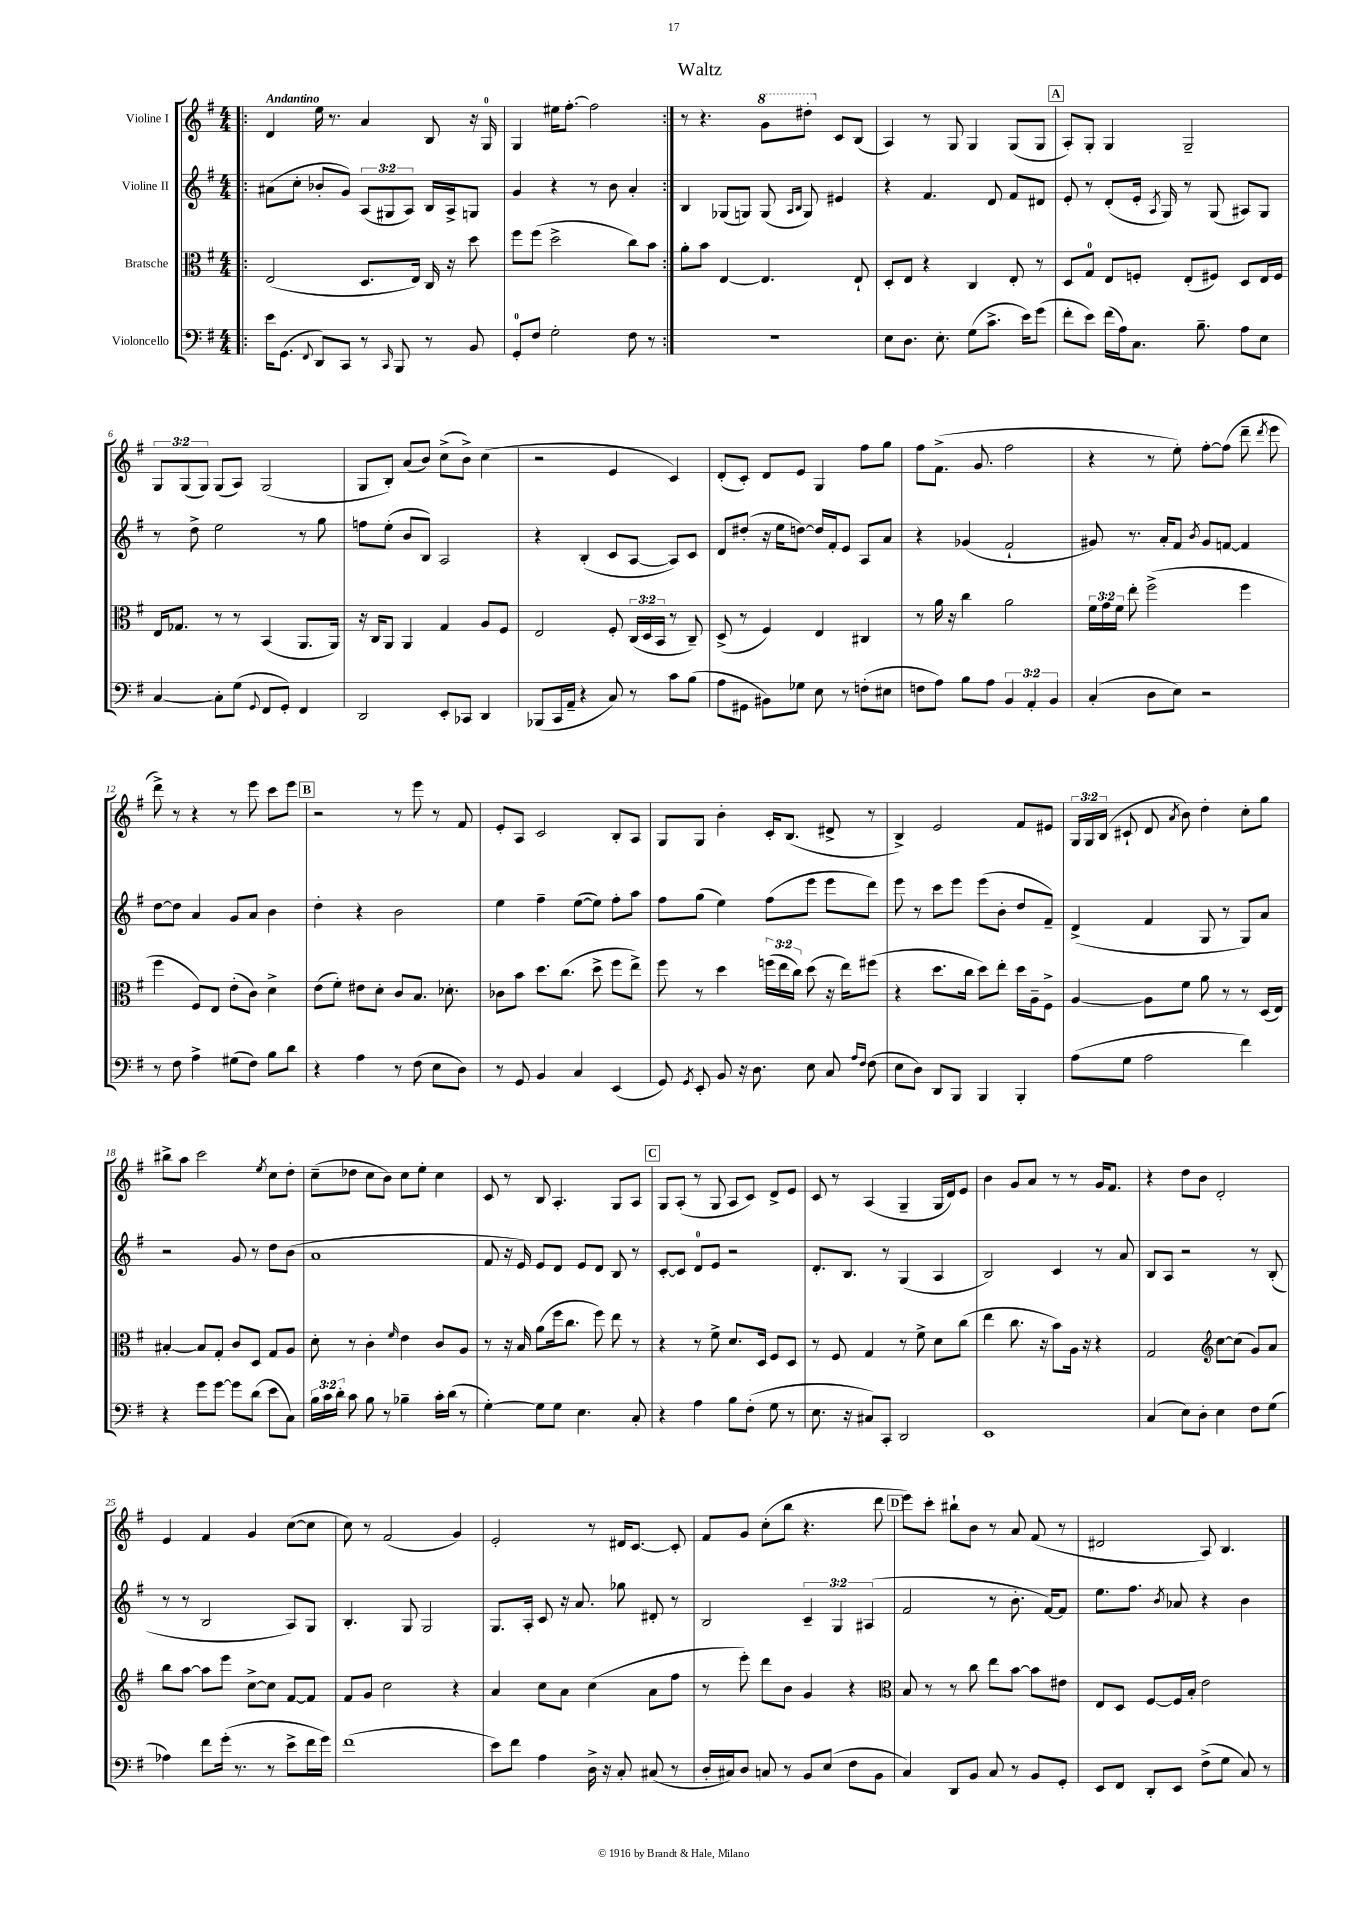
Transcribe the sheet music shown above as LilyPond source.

\header { title = "Waltz" }
<<
\new StaffGroup <<
\new Staff = "s0" \with { instrumentName = "Violine I" } {
    \clef treble \key g \major \numericTimeSignature \time 4/4 \override Staff.TupletNumber.text = #tuplet-number::calc-fraction-text \tempo "Andantino"
    \autoBeamOff \repeat volta 2 { \bar ".|:" d'4 e''16 r8. a'4 b8 r16 g16-0 |
    g4 eis''16[ fis''8.]~-. fis''2 | }
    r8 r4. \ottava #1 g''8[ dis'''8]-. \ottava #0 c'8[ b8]( |
    a4) r8 g8 g4 g8[( g8] |
    \mark \markup { \box "A" } a8[-.) g8]-. g4 g2-- |
    \tuplet 3/2 { g8[ g8( g8]) } g8[( a8]) g2( |
    g8[ b8]-.) a'8[( b'8]) c''8[->( b'8]->) c''4( |
    r2 e'4 c'4) |
    d'8[-.( c'8]-.) d'8[ e'8] g4 fis''8[ g''8] |
    fis''8[ fis'8.]->( g'8. fis''2 |
    r4 r8 e''8-.) fis''8[~-. fis''8]( d'''8-- \acciaccatura { d'''8 } e'''8 |
    d'''8->) r8 r4 r8 e'''8 c'''8[ e'''8] |
    \mark \markup { \box "B" } r2 r8 e'''8 r8 fis'8 |
    e'8[-. a8] c'2 b8[-. a8] |
    g8[ g8] b'4-. c'16[-. b8.]( dis'8-> r8 |
    b4->) e'2 fis'8[ eis'8] |
    \tuplet 3/2 { g16[ g16 b16]( } cis'8-! d'8 \acciaccatura { a'8 } b'8) d''4-. c''8[-. g''8] |
    bis''8[-> a''8] c'''2 \acciaccatura { e''8 } c''8[ d''8]-. |
    c''8[--( des''8] c''8[ b'8]) c''8[ e''8]-. c''4 |
    c'8 r8 b8 a4.-. g8[ a8] |
    \mark \markup { \box "C" } g8[ a8]-.( r8 g8 a8[ c'8]) d'8[-> e'8] |
    c'8 r8 a4( g4-- g16[ d'16) e'8] |
    b'4 g'8[ a'8] r8 r8 g'16[ fis'8.] |
    r4 d''8[ b'8] d'2-. |
    e'4 fis'4 g'4 c''8[~( c''8] |
    c''8) r8 fis'2( g'4) |
    e'2-. r8 dis'16[ c'8.]~ c'8-. |
    fis'8[ g'8] c''8[-.( b''8] r4. d'''8 |
    \mark \markup { \box "D" } e'''8[) c'''8]-. bis''8[-! b'8] r8 a'8 fis'8( r8 |
    dis'2 a8) b4. \bar "|." |
}
\new Staff = "s1" \with { instrumentName = "Violine II" } {
    \clef treble \key g \major \numericTimeSignature \time 4/4 \override Staff.TupletNumber.text = #tuplet-number::calc-fraction-text
    \autoBeamOff \repeat volta 2 { \bar ".|:" ais'8[( c''8]-. bes'8[-. g'8]) \tuplet 3/2 { a8[( gis8 a8]) } b16[ a16-> g8] |
    g'4 r4 r8 b'8 a'4-. | }
    b4 ges8[( g8]) g8( \grace { a16[ b16] } g8) eis'4 |
    r4 fis'4. d'8 fis'8[ dis'8] |
    \mark \markup { \box "A" } e'8-. r8 d'8[-.( e'16]-. \acciaccatura { a8 } g16) r8 g8( ais8[) g8] |
    r8 d''8-> e''2 r8 g''8 |
    f''8[ e''8]-.( b'8[ b8]) a2 |
    r4 b4-.( c'8[ a8]~ a8[) c'8] |
    d'8[ dis''8]-.( r16 e''16[ d''8]~) d''16[ fis'16-. e'8] a8[ a'8] |
    r4 ges'4( fis'2-! |
    gis'8) r8. a'16[-. fis'8] \acciaccatura { b'8 } gis'8[ f'8]~ f'4 |
    d''8[~ d''8] a'4 g'8[ a'8] b'4 |
    \mark \markup { \box "B" } d''4-. r4 b'2 |
    e''4 fis''4-- e''8[~( e''8]) fis''8[-. a''8] |
    fis''8[ g''8]( e''4) fis''8[( e'''8] e'''8[ d'''8]) |
    e'''8 r8 c'''8[ e'''8] e'''8[( b'8]-. d''8[ fis'8]--) |
    d'4->( fis'4 g8 r8 g8[) a'8] |
    r2 g'8 r8 d''8[ b'8]( |
    a'1 |
    fis'8 r16 e'16) e'8[ d'8] e'8[ d'8] b8 r8 |
    \mark \markup { \box "C" } c'8[~-. c'8] d'8[-0 e'8] r2 |
    d'8.[-. b8.] r8 g4( a4 |
    b2) c'4 r8 a'8 |
    b8[ a8] r2 r8 b8-.( |
    r8 r8 b2 a8[) g8] |
    b4.-. g8 g2 |
    g8.[ a16]-. c'8 r16 a'8. ges''8 dis'8-. r8 |
    b2 \tuplet 3/2 { c'4-- g4 ais4( } |
    \mark \markup { \box "D" } fis'2 r8 b'8.-. fis'16[~) fis'8] |
    e''8.[ fis''8.] \acciaccatura { b'8 } aes'8 r4 b'4 \bar "|." |
}
\new Staff = "s2" \with { instrumentName = "Bratsche" } {
    \clef alto \key g \major \numericTimeSignature \time 4/4 \override Staff.TupletNumber.text = #tuplet-number::calc-fraction-text
    \autoBeamOff \repeat volta 2 { \bar ".|:" e2( d8.[ e16]) c16 r16 d''8 |
    fis''8[ fis''8]( d''2-> c''8[) b'8] | }
    a'8[-. b'8] e4~ e4. e8-! |
    d8[-. e8] r4 c4 e8-. r8 |
    \mark \markup { \box "A" } d8[ g8]-0 e8[ f8]-. e8[-.( fis8]) d8[ e16 fis16] |
    e16[ ges8.] r8 r8 b,4( a,8.[ a,16]) |
    r16 c16[ a,8] a,4 g4 a8[ fis8] |
    e2 fis8-. \tuplet 3/2 { c16[( d16 b,16] } r8 c8--) |
    d8->( r8 fis4) e4 cis4 |
    r8 a'16 r16 c''4 a'2 |
    \tuplet 3/2 { fis'16[ g'16 fis'16] } e''8-. fis''2->( fis''4 |
    fis''4 fis8[) e8] e'8[-.( c'8]) d'4-> |
    \mark \markup { \box "B" } e'8[( fis'8]-.) eis'8[ d'8]-. c'8[ b8.] des'8.-. |
    ces'8[ b'8] d''8.[ c''8.]( d''8-> fis''8[ e''8]->) |
    fis''8 r8 d''4 \tuplet 3/2 { f''16[( e''16 c''16]) } d''8( r16 e''16[) fis''8]( |
    r4 d''8.[ c''16] d''8[) e''8]-. d''16[ a16-- fis8]-> |
    a4~ a8[ fis'8] a'8 r8 r8 d16[( e16]) |
    bis4~-. bis8[ g8]-. c'8[ d8] g8[ a8] |
    d'8-. r8 c'4-. \grace { fis'16 } e'4 c'8[ a8] |
    r8 r16 b16 a'8[( fis''16 c''8.] fis''8) e''8 r8 |
    \mark \markup { \box "C" } r4 r8 fis'8-> d'8.[ d16] fis8[ d8] |
    r8 fis8 g4 r8 fis'8-> d'8[ c''8]( |
    e''4 c''8. r16 b'8[) a16] r16 r4 |
    g2 \clef treble c''8[~ c''8]( g'8[) a'8] |
    b''8[ a''8]~ a''8[ e'''8] c''8[~-> c''8] fis'8[~ fis'8] |
    fis'8[ g'8] c''2 r4 |
    a'4 c''8[ a'8] c''4( a'8[ fis''8] |
    r8 e'''8-.) d'''8[ b'8] g'4 r4 |
    \mark \markup { \box "D" } \clef alto b8 r8 r8 c''8 e''8[ b'8]~ b'8[ eis'8] |
    e8[ d8] fis8[~ fis16 b16]-. e'2 \bar "|." |
}
\new Staff = "s3" \with { instrumentName = "Violoncello" } {
    \clef bass \key g \major \numericTimeSignature \time 4/4 \override Staff.TupletNumber.text = #tuplet-number::calc-fraction-text
    \autoBeamOff \repeat volta 2 { \bar ".|:" e'16[ g,8.]( \appoggiatura { fis,8 } d,8[) c,8] r8 \grace { c,16 } b,,8 r8 b,8 |
    g,8[-0-. fis8] g2-. fis8 r8 | }
    R1 |
    e8[ d8.] e8.-. g8[( c'8.]-> e'16[) g'8]( |
    \mark \markup { \box "A" } fis'8[-. e'8]) fis'16[( a16) c8.] b8.-- a8[ e8] |
    c4~ c8[-. g8]( \appoggiatura { g,8 } fis,8[ g,8]-.) fis,4 |
    d,2 e,8[-. ces,8] d,4 |
    bes,,8[( c,16 a,16]-- r4 c8) r8 c'8[ b8]( |
    a8[ gis,8] bis,8[) ges8] e8 r8 f8[-.( eis8] |
    f8[ a8]) b8[ a8] \tuplet 3/2 { b,4 a,4-. b,4 } |
    c4-.( d8[ e8]) r2 |
    r8 fis8 a4-> gis8[( fis8]) b8[ d'8] |
    \mark \markup { \box "B" } r4 a4 r8 fis8( e8[ d8]) |
    r8 g,8 b,4 c4 e,4( |
    g,8) \acciaccatura { g,8 } e,8-. b,8 r16 d8. e8 c8 \grace { a16[ fis16] } fis8( |
    e8[ d8]) d,8[ b,,8] b,,4 b,,4-. |
    a8[( g8] a2 fis'4) |
    r4 g'8[ g'8]~ g'8[ d'8]( e'8[ c8]) |
    \tuplet 3/2 { b16[ c'16 d'16]-. } c'8 b8 r8 bes4-- c'16[-. d'16]( r8 |
    g4~-.) g8[ g8] e4. c8-. |
    \mark \markup { \box "C" } r4 a4 b8[ fis8]-.( g8 r8 |
    e8. r16 cis8[) c,8]-. d,2 |
    e,1 |
    c4( e8[) d8]-. e4 fis8[ g8]( |
    aes4) fis'8[ g'16]-.( r8. r8 e'8[-> fis'16 g'16]) |
    fis'1( |
    e'8[) fis'8] a4 d16-> r16 c8-. cis8( r8 |
    d16[-. cis16) d8] c8 r8 b,8[ e8]( fis8[ b,8] |
    \mark \markup { \box "D" } c4) d,8[ b,8] c8 r8 b,8[ g,8]-. |
    e,8[ fis,8] d,8[-. e,8] fis8[->( g8] c8) r8 \bar "|." |
}
>>
>>
